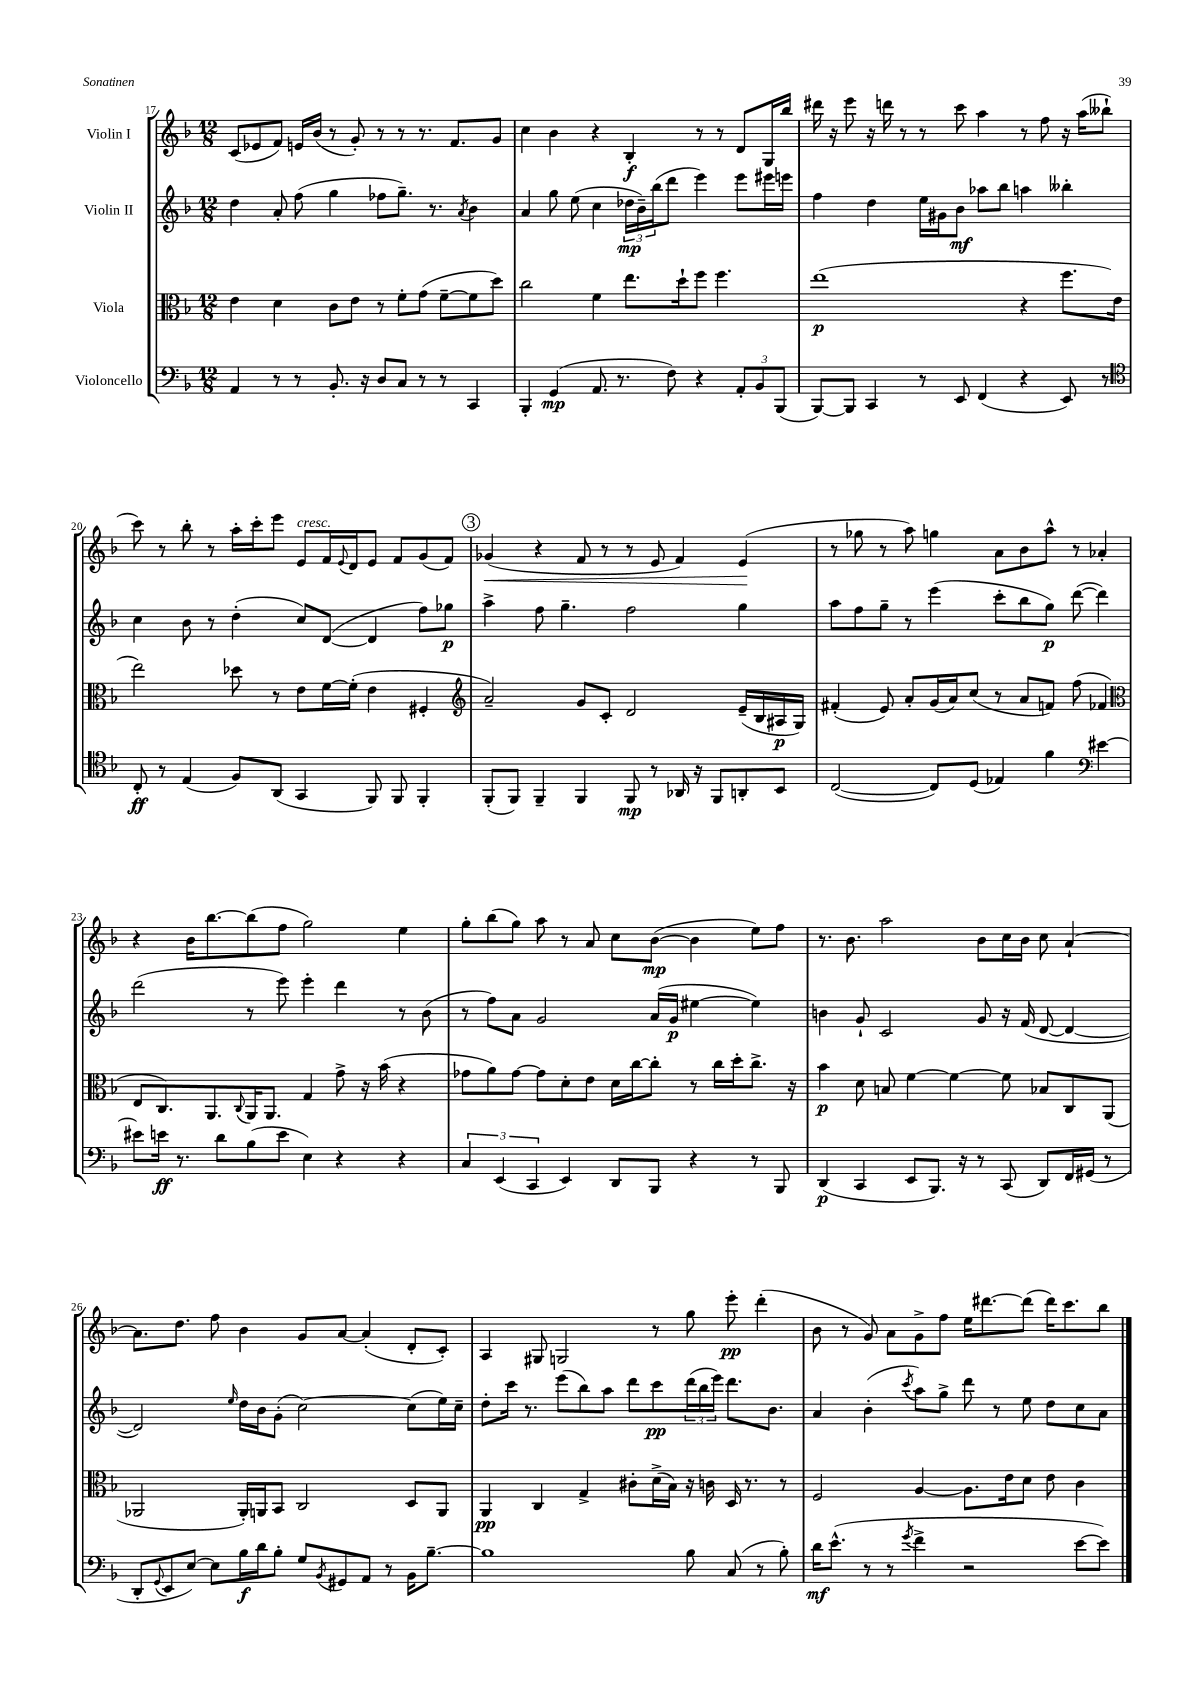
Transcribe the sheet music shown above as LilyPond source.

<<
\new StaffGroup <<
\new Staff = "s0" \with { instrumentName = "Violin I" } {
    \clef treble \key f \major \numericTimeSignature \time 12/8
    c'8( ees'8 f'8) e'16 bes'16( r8 g'8-.) r8 r8 r8. f'8. g'8 |
    c''4 bes'4 r4 bes4-.\f r8 r8 d'8 g16 bes''16 |
    dis'''16 r16 e'''8 r16 d'''16 r8 r8 c'''8 a''4 r8 f''8 r16 a''16( beses''8-! |
    c'''8) r8 bes''8-. r8 a''16-. c'''16-. e'''8 e'8^\markup { \italic "cresc." } f'16 \appoggiatura { e'8 } d'16 e'8 f'8 g'8( f'8) |
    \mark \markup { \circle "3" } ges'4\<( r4 f'8 r8 r8 e'8 f'4) e'4\!( |
    r8 ges''8 r8 a''8) g''4 a'8 bes'8 a''8-^ r8 aes'4-. |
    r4 bes'16 bes''8.~ bes''8( f''8 g''2) e''4 |
    g''8-. bes''8( g''8) a''8 r8 a'8 c''8 bes'8~\mp( bes'4 e''8) f''8 |
    r8. bes'8. a''2 bes'8 c''16 bes'16 c''8 a'4~-! |
    a'8. d''8. f''8 bes'4 g'8 a'8~ a'4-.( d'8-. c'8-.) |
    a4 gis8 g2 r8 g''8 e'''8-.\pp d'''4-.( |
    bes'8 r8 g'8) a'8 g'8-> f''8 e''16 dis'''8.~ dis'''8( dis'''16) c'''8. bes''8 \bar "|." |
}
\new Staff = "s1" \with { instrumentName = "Violin II" } {
    \clef treble \key f \major \numericTimeSignature \time 12/8
    d''4 a'8-. f''8( g''4 fes''8 g''8.--) r8. \acciaccatura { a'8 } bes'4 |
    a'4 g''8 e''8( c''4 \tuplet 3/2 { des''16\mp bes'16--) bes''16( } d'''8 e'''4) e'''8 eis'''16 e'''16 |
    f''4 d''4 e''16 gis'16 bes'8\mf aes''8 bes''8 a''4 beses''4-. |
    c''4 bes'8 r8 d''4-.( c''8) d'8~( d'4 f''8) ges''8\p |
    \mark \markup { \circle "3" } a''4-> f''8 g''4.-- f''2 g''4 |
    a''8 f''8 g''8-- r8 e'''4( c'''8-. bes''8 g''8\p) d'''8~( d'''4) |
    d'''2( r8 e'''8) e'''4-. d'''4 r8 bes'8( |
    r8 f''8) a'8 g'2 a'16( g'16\p eis''4~ eis''4) |
    b'4 g'8-! c'2 g'8 r16 f'16( d'8~ d'4~ |
    d'2) \grace { e''16 } d''16 bes'16 g'8-.( c''2~) c''8( e''16) c''16-- |
    d''8-. c'''16 r8. e'''8( bes''8) a''8 d'''8 c'''8\pp \tuplet 3/2 { d'''16( bes''16 e'''16) } d'''8. bes'8. |
    a'4 bes'4-.( \acciaccatura { c'''8 } a''8) g''8-> d'''8 r8 e''8 d''8 c''8 a'8 \bar "|." |
}
\new Staff = "s2" \with { instrumentName = "Viola" } {
    \clef alto \key f \major \numericTimeSignature \time 12/8
    e'4 d'4 c'8 e'8 r8 f'8-. g'8( f'8~-- f'8 d''8) |
    c''2 f'4 e''8. d''16-! f''8 f''4. |
    e''1\p( r4 f''8. e'16 |
    e''2) des''8 r8 e'8 f'16~ f'16-.( e'4 fis4-. |
    \mark \markup { \circle "3" } \clef treble a'2--) g'8 c'8-. d'2 e'16--( bes16 ais16\p g16) |
    fis'4-.( e'8) a'8-. g'16( a'16) c''8( r8 a'8 f'8) f''8( fes'4 |
    \clef alto e8 c8.) a,8. \appoggiatura { c8 } a,16 a,8. g4 g'8-> r16 bes'16( r4 |
    ges'8 a'8) ges'8~ ges'8 d'8-. e'8 d'16 c''16~ c''8-. r8 c''16 d''16-. c''8.-> r16 |
    bes'4\p d'8 b8 f'4~ f'4~ f'8 bes8 c8 a,8( |
    aes,2 aes,16-.) a,16 bes,8 c2 d8 a,8 |
    a,4\pp c4 g4-> cis'8-. d'16->( bes16) r16 c'16 d16 r8. r8 |
    f2 a4~ a8. e'16 d'8 e'8 c'4 \bar "|." |
}
\new Staff = "s3" \with { instrumentName = "Violoncello" } {
    \clef bass \key f \major \numericTimeSignature \time 12/8
    a,4 r8 r8 bes,8.-. r16 d8 c8 r8 r8 c,4 |
    bes,,4-. g,4\mp( a,8. r8. f8) r4 \tuplet 3/2 { a,8-. bes,8 bes,,8( } |
    bes,,8~) bes,,8 c,4 r8 e,8 f,4( r4 e,8) r8 |
    \clef tenor c8-.\ff r8 e4( f8) a,8( g,4 f,8) f,8 f,4-. |
    \mark \markup { \circle "3" } f,8-.( f,8) f,4-- f,4 f,8\mp r8 aes,16 r16 f,8 a,8-. bes,8 |
    c2~( c8) d8( ees4) f'4 \clef bass eis'4~ |
    eis'8 e'16\ff r8. d'8 bes8( e'8 e4) r4 r4 |
    \tuplet 3/2 { c4 e,4( c,4 } e,4) d,8 bes,,8 r4 r8 bes,,8 |
    d,4\p( c,4 e,8 bes,,8.) r16 r8 c,8( d,8) f,16 gis,16( r8 |
    d,8-. \appoggiatura { g,8 } e,8 e8~) e8 bes16\f d'16 bes8-. g8 \acciaccatura { bes,8 } gis,8 a,8 r8 bes,16 bes8.~-- |
    bes1 bes8 c8( r8 bes8-.) |
    d'16\mf e'8.-^( r8 r8 \acciaccatura { g'8 } f'4-> r2 e'8~ e'8) \bar "|." |
}
>>
>>
\layout { \context { \Score currentBarNumber = #17 } }
